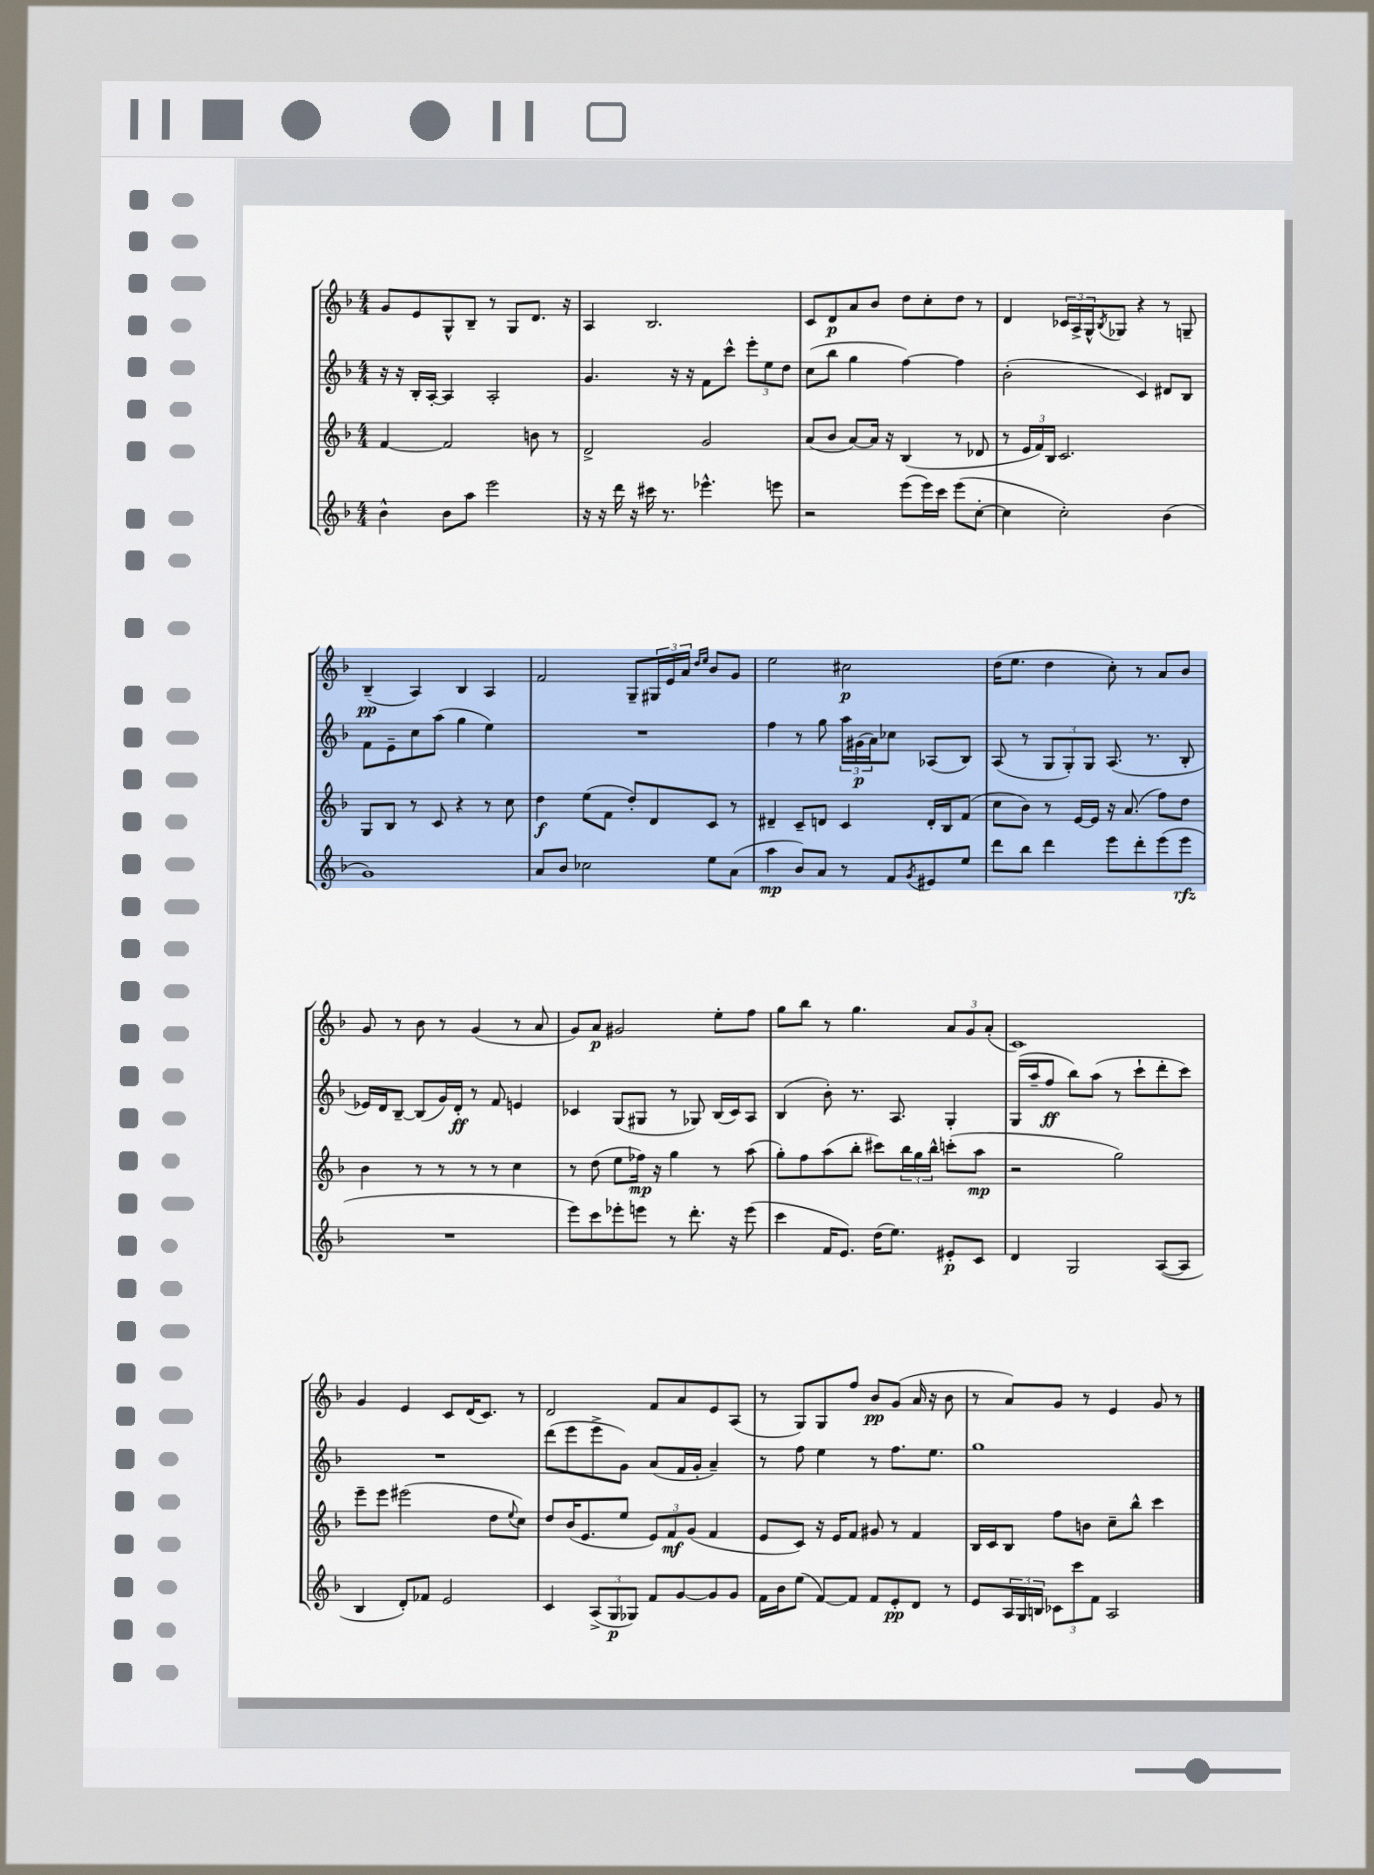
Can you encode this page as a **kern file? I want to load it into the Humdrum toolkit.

**kern	**kern	**kern	**kern
*staff4	*staff3	*staff2	*staff1
*clefG2	*clefG2	*clefG2	*clefG2
*k[b-]	*k[b-]	*k[b-]	*k[b-]
*M4/4	*M4/4	*M4/4	*M4/4
4b-^^	[4f	16r	8g
.	.	16r	.
.	.	16B-'	8e
.	.	[16A'	.
8b-	2f]	4A]	8G^^
8aa	.	.	8B-~
2eee	.	2A'	8r
.	.	.	8G
.	8b	.	8.d
.	8r	.	.
.	.	.	16r
=	=	=	=
16r	2d^	4.g	4A
16r	.	.	.
16ddd	.	.	.
16r	.	.	.
16ccc#	.	.	2.B-
8.r	.	.	.
.	.	16r	.
.	.	16r	.
4.eee-^^	2g	8f	.
.	.	8ccc^^	.
.	.	12eee'	.
.	.	12ee	.
8eee	.	.	.
.	.	12dd	.
=	=	=	=
2r	(8a	(8cc	8c
.	8b-	8bb-	8d
.	[8a)	4gg	8a
.	16a]	.	8b-
.	16r	.	.
(8eee	(4B-	[4ff)	8dd
16eee)	.	.	8cc'
16ccc	.	.	.
(8eee	8r	4ff]	8dd
[8cc'	8d-	.	8r
=	=	=	=
4cc]	8r	(2b-'	4d
.	24e	.	.
.	24f)	.	.
.	24B-	.	.
2cc')	2.c	.	24c-
.	.	.	24A^
.	.	.	24G^^
.	.	.	8qB-
.	.	.	8G-
.	.	4c)	4r
(4b-	.	8d#	8r
.	.	8B-	8G~
=	=	=	=
1g)	8G	8f	(4B-~
.	8B-	8e~	.
.	8r	8cc	4A)
.	8c	(8aa	.
.	4r	4gg	4B-
.	8r	4ee)	4A
.	8cc	.	.
=	=	=	=
8a	4dd	1r	2f
8b-	.	.	.
2cc-	(8ee	.	.
.	8f	.	.
.	8dd')	.	8G~
.	8d	.	24G#
.	.	.	24e
.	.	.	24a
.	.	.	16qqdd
.	.	.	16qqee
8ee	8c	.	8b-
(8a	8r	.	8g
=	=	=	=
4aa	4d#~	4ff	2ee
8b-)	8c~	8r	.
8a	8d	8gg	.
8r	4c	24aa	2cc#
.	.	(24g#	.
.	.	24a)	.
8f	.	8cc-	.
8qg	.	.	.
8e#	16d'	(8A-	.
.	16B-	.	.
8ee	(8f	8B-)	.
=	=	=	=
8ddd	8cc	(8A	(16dd
.	.	.	8.ee
8bb-	8b-)	8r	.
4ddd	8r	12G	4dd
.	.	12G')	.
.	[16e	.	.
.	.	12G	.
.	16e]	.	.
8eee	16r	(8.A	8cc')
.	(8.a	.	.
8ddd'	.	.	8r
.	.	8.r	.
(8eee	8ff)	.	8a
8eee	8dd	8B-'	8b-
=	=	=	=
1r	4b-	16e-)	8g
.	.	16d	.
.	.	[8B-~	8r
.	8r	(8B-]	8b-
.	8r	16g)	8r
.	.	16d'	.
.	8r	8r	(4g
.	8r	8f	.
.	4cc	4e	8r
.	.	.	8a
=	=	=	=
8eee)	8r	4c-	8g)
8ccc	(8dd	.	8a
8eee-'	8ee	(8G	2g#
8eee	16ff-)	8G#	.
.	16r	.	.
8r	4gg	8r	.
8.ddd'	.	8G-)	.
.	8r	(16B-	8ee'
16r	.	16c-)	.
(8eee	(8aa	8A	8ff
=	=	=	=
4ccc	8gg')	(4B-	8gg
.	8ff	.	8bb-
16f	(8aa	8b-')	8r
8.e)	.	.	.
.	8bb-'	8.r	4.gg
(16dd	8ccc#)	.	.
8.ee)	.	8.A	.
.	24bb-	.	.
.	24gg	.	.
.	24bb-^^	.	.
8e#'	(8ccc'	4G'	12a
.	.	.	12g
8c	8aa	.	.
.	.	.	(12a'
=	=	=	=
4d	2r	(16G	1c)
.	.	16aa~	.
.	.	8ff	.
2G	.	8bb-)	.
.	.	(8aa	.
.	2gg)	8r	.
.	.	8ccc`	.
([8A	.	8ddd'	.
8A]	.	8ccc)	.
=	=	=	=
4B-	8eee~	1r	4g
.	8eee	.	.
8d')	(2eee#	.	4e
8f-	.	.	.
2e	.	.	8c
.	.	.	(16d
.	.	.	8.c)
.	8dd	.	.
.	8qqee	.	.
.	8cc)	.	8r
=	=	=	=
4c	8dd	(8ddd	2d
.	(16b-	8eee	.
.	8.e	.	.
(12A^	.	8eee^	.
12G	.	.	.
.	8ee	8g)	.
12G-)	.	.	.
8f	12e)	(8a	8f
.	12f	.	.
[8g	.	16f	8a
.	(12g	.	.
.	.	16g'	.
8g]	4f	4a~)	8e
8g	.	.	(8A
=	=	=	=
16f	8e	8r	8r
16b-	.	.	.
(8ee	8c)	8ff	8G)
[8f)	16r	4ee	8G
.	16e	.	.
8f]	8f	.	8ff
8f	8g#	8r	8b-
8e'	8r	8.ff	(8g
8d	4f	.	16a
.	.	8.ee	16r
8r	.	.	8b-
=	=	=	=
8e	16B-	1gg	8r
.	16c	.	.
24A	8B-	.	8a)
24G	.	.	.
24B	.	.	.
12c-	8ff	.	8g
12ccc	.	.	.
.	8b	.	8r
12f	.	.	.
2A	8cc~	.	4e
.	8bb-^^	.	.
.	4ccc	.	8g
.	.	.	8r
==	==	==	==
*-	*-	*-	*-
